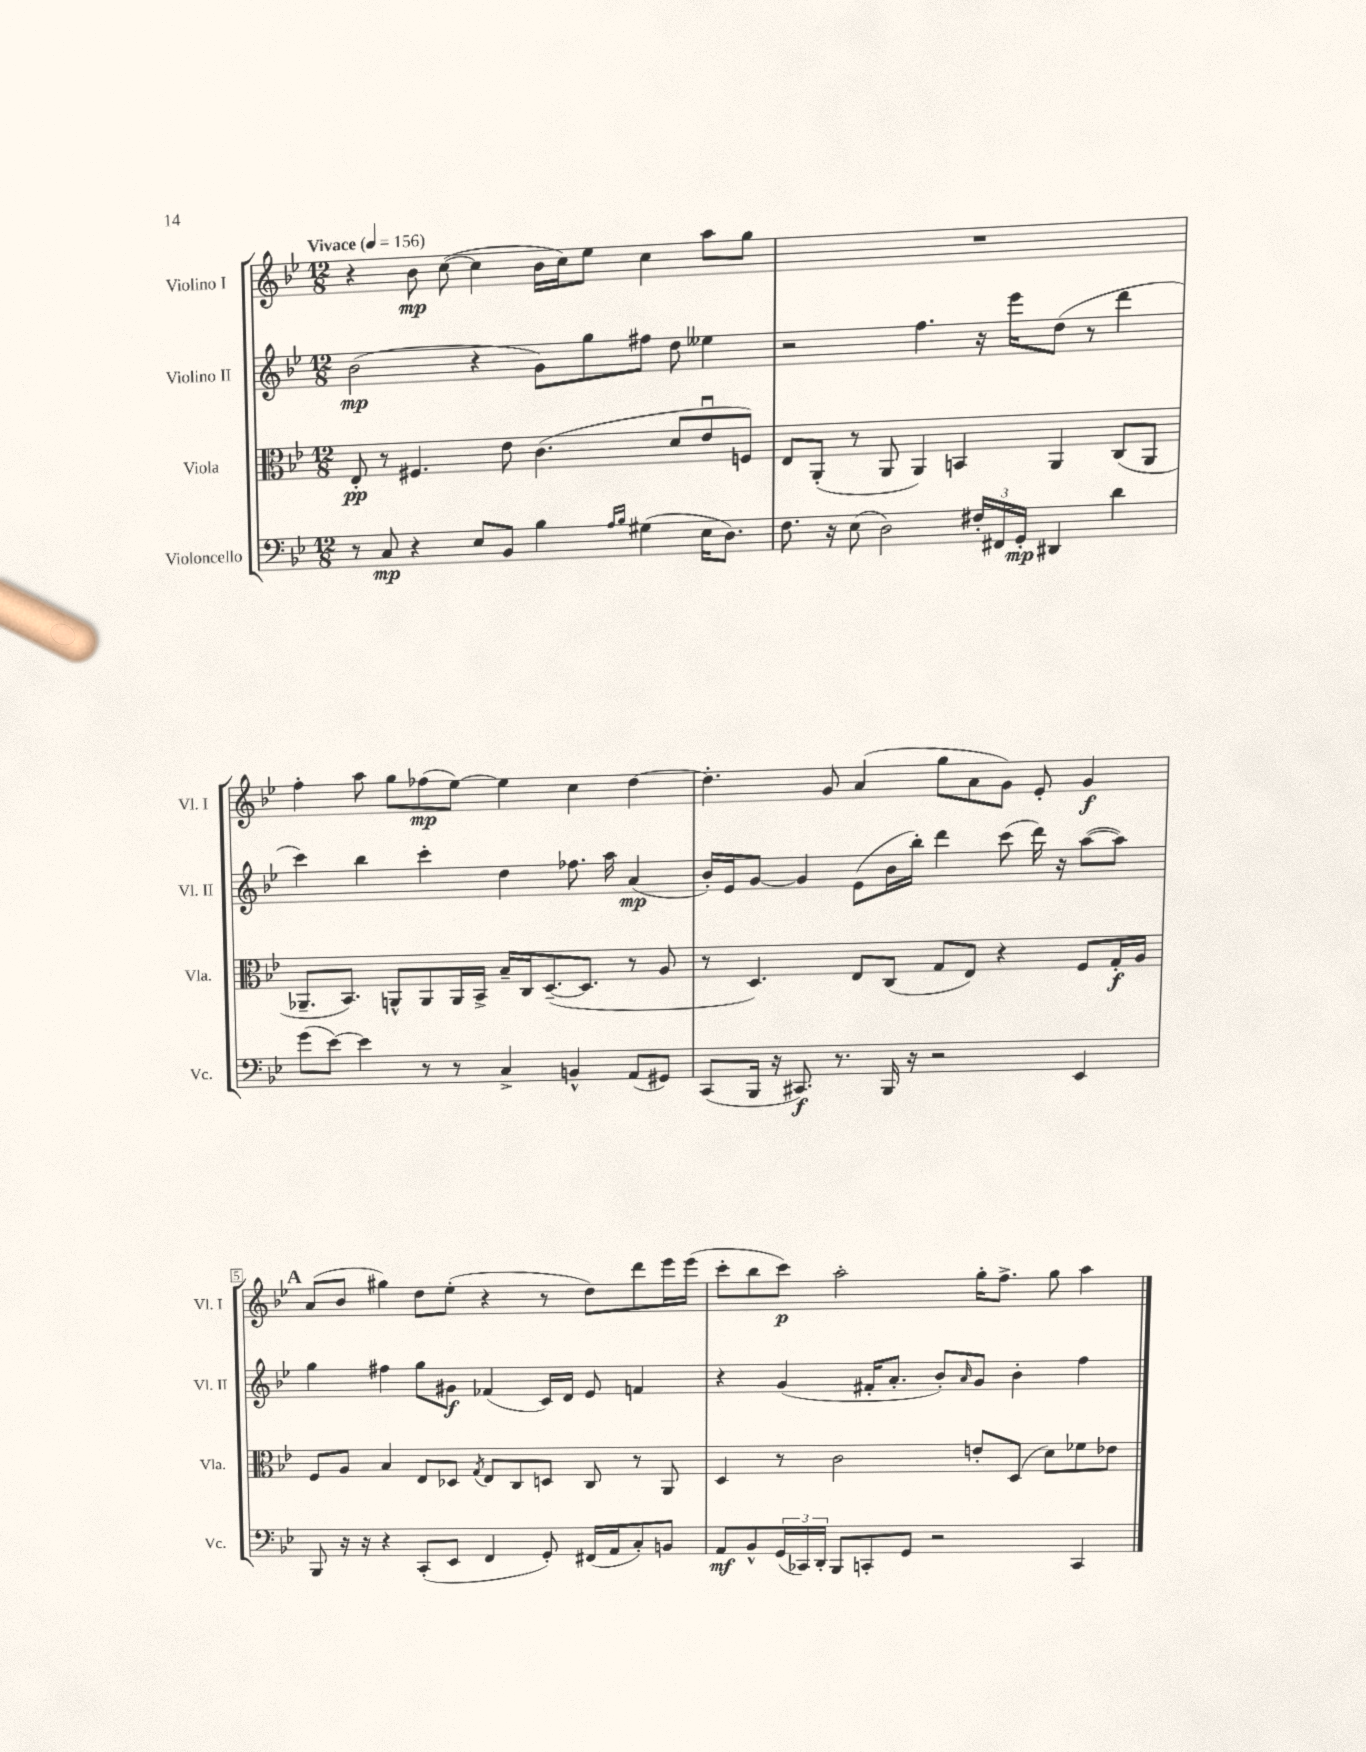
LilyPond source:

<<
\new StaffGroup <<
\new Staff = "s0" \with { instrumentName = "Violino I" shortInstrumentName = "Vl. I" } {
    \clef treble \key bes \major \numericTimeSignature \time 12/8 \tempo "Vivace" 4 = 156
    r4 bes'8\mp c''8~( c''4 bes'16 c''16) ees''8 c''4 a''8 g''8 |
    R1. |
    f''4-. a''8 g''8 fes''8\mp( ees''8~) ees''4 c''4 d''4~ |
    d''4.-. g'8 a'4( g''8 a'8 g'8) ees'8-. g'4\f |
    \mark \markup { \bold "A" } a'8( bes'8 gis''4) d''8 ees''8-.( r4 r8 d''8) d'''8 ees'''16 ees'''16( |
    c'''8-. bes''8 c'''8\p) a''2-. g''16-. f''8.-> g''8 a''4 \bar "|." |
}
\new Staff = "s1" \with { instrumentName = "Violino II" shortInstrumentName = "Vl. II" } {
    \clef treble \key bes \major \numericTimeSignature \time 12/8
    bes'2\mp( r4 g'8) g''8 fis''8 d''8 eeses''4 |
    r2 f''4. r16 ees'''16 d''8( r8 d'''4 |
    c'''4) bes''4 c'''4-. d''4 fes''8. a''16 a'4\mp( |
    bes'16-.) ees'16 g'8~ g'4 ees'8( bes'16 bes''16-.) d'''4 c'''8( d'''16) r16 a''8~( a''8) |
    \mark \markup { \bold "A" } g''4 fis''4 g''8 gis'8\f fes'4( c'16) d'16 ees'8 f'4 |
    r4 g'4( fis'16-. a'8.-. bes'8-.) \grace { a'16 } g'8 bes'4-. f''4 \bar "|." |
}
\new Staff = "s2" \with { instrumentName = "Viola" shortInstrumentName = "Vla." } {
    \clef alto \key bes \major \numericTimeSignature \time 12/8
    ees8-.\pp r8 fis4. ees'8 c'4.( d'8 ees'8\downbow f8) |
    ees8 a,8-.( r8 a,8 a,4) b,4 a,4 c8( a,8 |
    aes,8.-- bes,8.) a,8-^ a,8 a,16 bes,16-> bes16-- c16 d8.~--( d8. r8 a8 |
    r8 d4.) ees8 c8( g8 ees8) r4 f8 g16-.\f a16 |
    \mark \markup { \bold "A" } f8 a8 bes4 ees8 des8 \acciaccatura { g8 } ees8 c8 d8 c8 r8 a,8 |
    d4 r8 c'2 e'8-. d8( d'8) fes'8 ees'8 \bar "|." |
}
\new Staff = "s3" \with { instrumentName = "Violoncello" shortInstrumentName = "Vc." } {
    \clef bass \key bes \major \numericTimeSignature \time 12/8
    r8 c8\mp r4 ees8 bes,8 bes4 \grace { a16 bes16 } gis4( ees16 d8.) |
    f8. r16 ees8( d2) \tuplet 3/2 { fis16-. fis,16 g,16-.\mp } dis,4 d'4 |
    g'8( ees'8~) ees'4 r8 r8 c4-> b,4-^ a,8( gis,8) |
    c,8( bes,,16 r16 cis,8.\f) r8. bes,,16 r16 r2 ees,4 |
    \mark \markup { \bold "A" } bes,,8 r16 r16 r4 c,8-.( ees,8 f,4 g,8-.) fis,16( a,16 c8-.) b,8 |
    a,8\mf bes,8-^ \tuplet 3/2 { g,16( ces,16) d,16-. } bes,,8 c,8-. g,8 r2 c,4 \bar "|." |
}
>>
>>
\layout { \context { \Score \override BarNumber.break-visibility = ##(#f #t #t) barNumberVisibility = #(every-nth-bar-number-visible 5) \override BarNumber.stencil = #(make-stencil-boxer 0.1 0.3 ly:text-interface::print) } }
